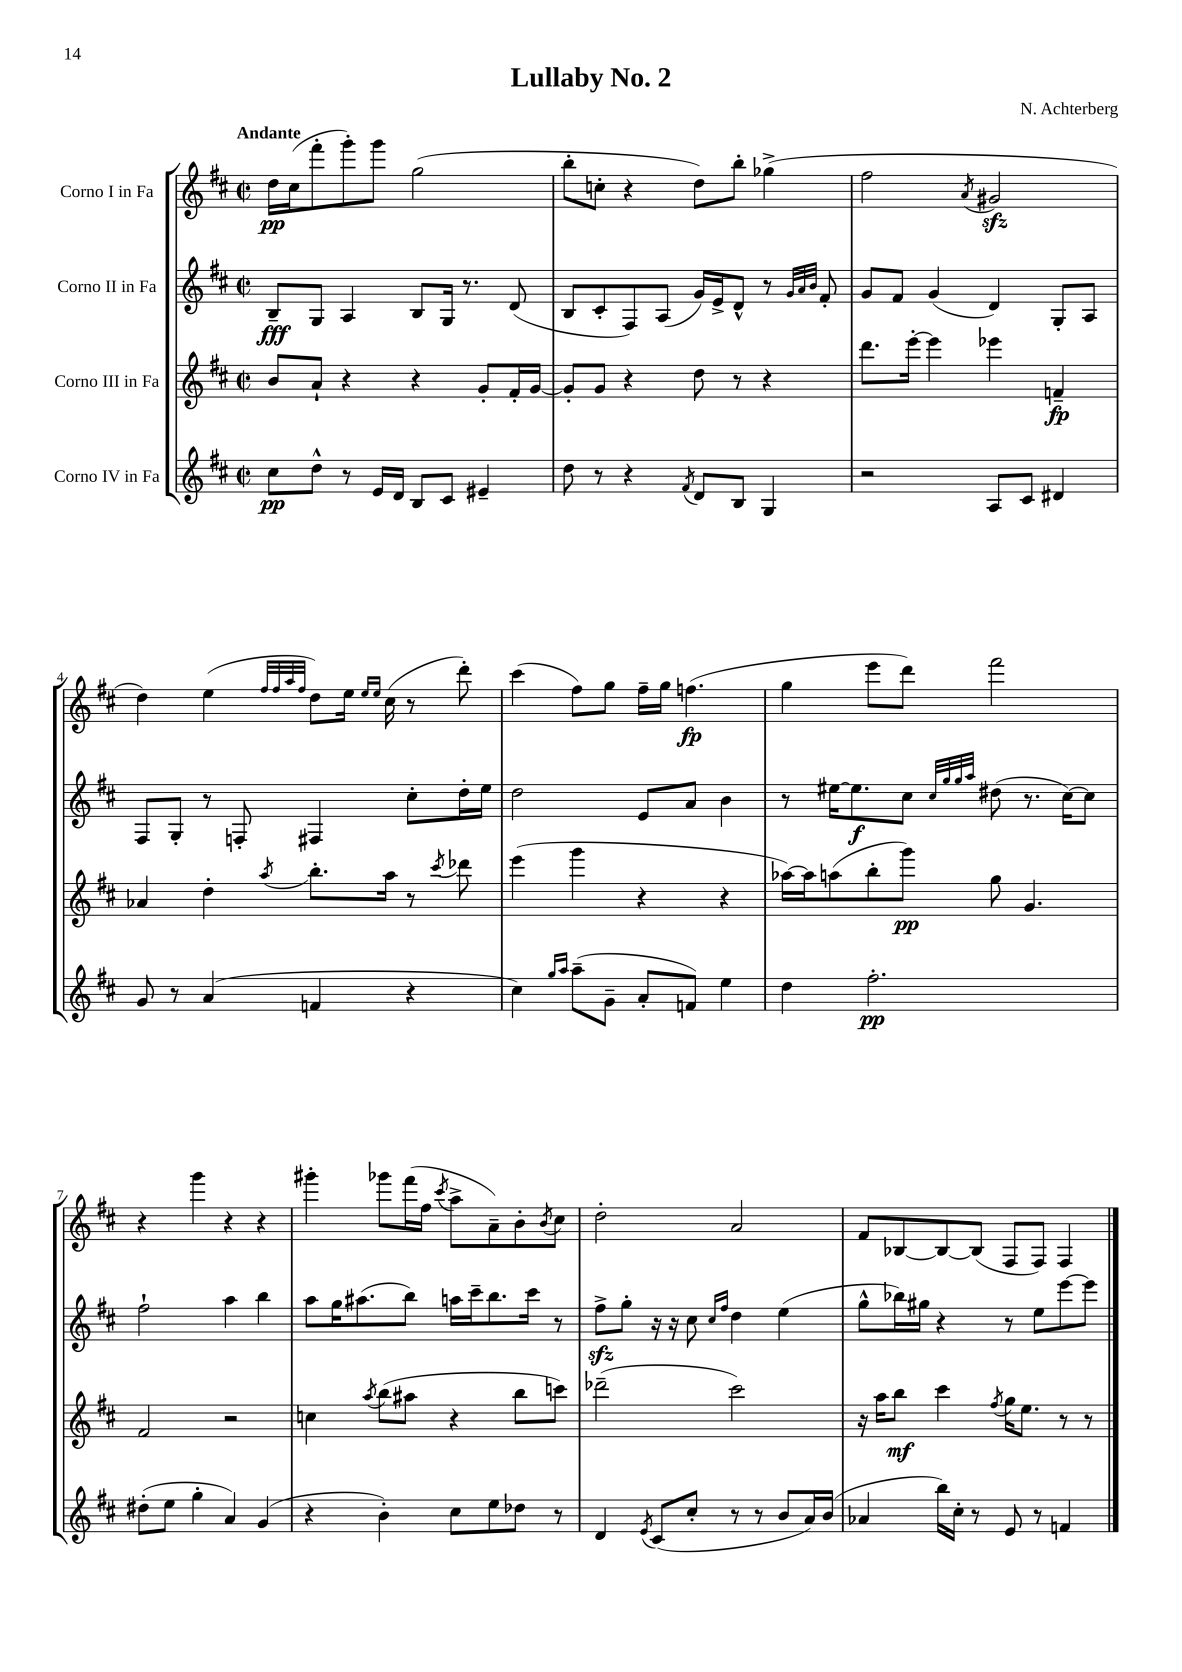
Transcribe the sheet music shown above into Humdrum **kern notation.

**kern	**dynam	**kern	**dynam	**kern	**dynam	**kern	**dynam
*part4	*part4	*part3	*part3	*part2	*part2	*part1	*part1
*staff4	*staff4	*staff3	*staff3	*staff2	*staff2	*staff1	*staff1
*I"Corno IV in Fa	*	*I"Corno III in Fa	*	*I"Corno II in Fa	*	*I"Corno I in Fa	*
*clefG2	*	*clefG2	*	*clefG2	*	*clefG2	*
*k[f#c#]	*	*k[f#c#]	*	*k[f#c#]	*	*k[f#c#]	*
*M2/2	*	*M2/2	*	*M2/2	*	*M2/2	*
*met(c|)	*	*met(c|)	*	*met(c|)	*	*met(c|)	*
=1	=1	=1	=1	=1	=1	=1	=1
!	!	!	!	!	!	!LO:TX:a:B:t=Andante	!
8cc#\L	pp	8b/L	.	8B~/L	fff	16dd\LL	pp
.	.	.	.	.	.	(16cc#\J	.
8dd^^\J	.	8a`/J	.	8G/J	.	8fff#'\	.
8r	.	4r	.	4A/	.	8ggg'\)	.
16e/LL	.	.	.	.	.	8ggg\J	.
16d/JJ	.	.	.	.	.	.	.
8B/L	.	4r	.	8B/L	.	(2gg\	.
8c#/J	.	.	.	16G/Jk	.	.	.
.	.	.	.	8.r	.	.	.
4e#X~/	.	8g'/L	.	.	.	.	.
.	.	16f#'/L	.	(8d/	.	.	.
.	.	[16g/JJ	.	.	.	.	.
=2	=2	=2	=2	=2	=2	=2	=2
8dd\	.	8g'/L]	.	8B/L	.	8bb'\L	.
8r	.	8g/J	.	8c#'/	.	8ccn'\J	.
4r	.	4r	.	8F#/)	.	4r	.
.	.	.	.	(8A/J	.	.	.
8qf#/	.	.	.	.	.	.	.
8d/L	.	8dd\	.	16g/LL)	.	8dd\L)	.
.	.	.	.	16e^/J	.	.	.
8B/J	.	8r	.	8d^^/J	.	8bb'\J	.
4G/	.	4r	.	8r	.	(4gg-X^\	.
.	.	.	.	32qqg/LLL	.	.	.
.	.	.	.	32qqa/	.	.	.
.	.	.	.	32qqb/JJJ	.	.	.
.	.	.	.	8f#'/	.	.	.
=3	=3	=3	=3	=3	=3	=3	=3
2r	.	8.ddd\L	.	8g/L	.	2ff#\	.
.	.	.	.	8f#/J	.	.	.
.	.	[16eee'\Jk	.	.	.	.	.
.	.	4eee\]	.	(4g/	.	.	.
.	.	.	.	.	.	8qa/	.
8A/L	.	4eee-X\	.	4d/)	.	2g#Xzz/	.
8c#/J	.	.	.	.	.	.	.
4d#X/	.	4fn~/	fp	8G'/L	.	.	.
.	.	.	.	8A/J	.	.	.
!!LO:LB:g=z
=4	=4	=4	=4	=4	=4	=4	=4
8g/	.	4a-X/	.	8F#/L	.	4dd\)	.
8r	.	.	.	8G'/J	.	.	.
(4a/	.	4dd'\	.	8r	.	(4ee\	.
.	.	.	.	8Fn'/	.	.	.
.	.	.	.	.	.	32qqff#/LLL	.
.	.	.	.	.	.	32qqff#/	.
.	.	.	.	.	.	32qqaa/	.
.	.	8qaa/	.	.	.	32qqff#/JJJ	.
4fn/	.	8.bb'\L	.	4F#X/	.	8dd\L)	.
.	.	.	.	.	.	16ee\Jk	.
.	.	.	.	.	.	16qqee/LL	.
.	.	.	.	.	.	16qqee/JJ	.
.	.	16aa\Jk	.	.	.	(16cc#\	.
4r	.	8r	.	8cc#'\L	.	8r	.
.	.	8qccc#/	.	.	.	.	.
.	.	8ddd-X\	.	16dd'\L	.	8ddd'\)	.
.	.	.	.	16ee\JJ	.	.	.
=5	=5	=5	=5	=5	=5	=5	=5
4cc#\)	.	(4eee\	.	2dd\	.	(4ccc#\	.
16qqgg/LL	.	.	.	.	.	.	.
16qqaa/JJ	.	.	.	.	.	.	.
(8aa~\L	.	4ggg\	.	.	.	8ff#\L)	.
8g~\J	.	.	.	.	.	8gg\J	.
8a'/L	.	4r	.	8e/L	.	16ff#~\LL	.
.	.	.	.	.	.	16gg\JJ	.
8fn/J)	.	.	.	8a/J	.	(4.ffn\	fp
4ee\	.	4r	.	4b\	.	.	.
=6	=6	=6	=6	=6	=6	=6	=6
4dd\	.	[16aa-X\LL)	.	8r	.	4gg\	.
.	.	16aa-\J]	.	.	.	.	.
.	.	(8aan\	.	[16ee#X\KL	.	.	.
.	.	.	.	8.ee#\]	f	.	.
2.ff#'\	pp	8bb'\	.	.	.	8eee\L	.
.	.	8ggg\J)	pp	8cc#\J	.	8ddd\J)	.
.	.	.	.	32qqcc#/LLL	.	.	.
.	.	.	.	32qqgg/	.	.	.
.	.	.	.	32qqgg/	.	.	.
.	.	.	.	32qqaa/JJJ	.	.	.
.	.	8gg\	.	(8dd#X\	.	2fff#\	.
.	.	4.g/	.	8.r	.	.	.
.	.	.	.	[16cc#\KL)	.	.	.
.	.	.	.	8cc#\J]	.	.	.
!!LO:LB:g=z
=7	=7	=7	=7	=7	=7	=7	=7
(8dd#X'\L	.	2f#/	.	2ff#`\	.	4r	.
8ee\J	.	.	.	.	.	.	.
4gg'\	.	.	.	.	.	4ggg\	.
4a/)	.	2r	.	4aa\	.	4r	.
(4g/	.	.	.	4bb\	.	4r	.
=8	=8	=8	=8	=8	=8	=8	=8
4r	.	4ccn\	.	8aa\L	.	4ggg#X'\	.
.	.	.	.	16gg\K	.	.	.
.	.	.	.	(8.aa#X\	.	.	.
.	.	8qaa/	.	.	.	.	.
4b'\)	.	(8bb\L	.	.	.	8ggg-X\L	.
.	.	8aa#X\J	.	8bb\J)	.	(16fff#\L	.
.	.	.	.	.	.	16ff#\JJ	.
.	.	.	.	.	.	8qccc#/	.
8cc#\L	.	4r	.	16aan\LL	.	8aa^\L	.
.	.	.	.	16ccc#~\J	.	.	.
8ee\	.	.	.	8.bb\	.	8a~\)	.
8dd-X\J	.	8bb\L	.	.	.	8b'\	.
.	.	.	.	16ccc#\Jk	.	.	.
.	.	.	.	.	.	8qb/	.
8r	.	8cccn\J)	.	8r	.	8cc#\J	.
=9	=9	=9	=9	=9	=9	=9	=9
4d/	.	(2ddd-X~\	.	8ff#zz^\L	.	2dd'\	.
.	.	.	.	8gg'\J	.	.	.
8qe/	.	.	.	.	.	.	.
(8c#/L	.	.	.	16r	.	.	.
.	.	.	.	16r	.	.	.
8cc#'/J	.	.	.	8cc#\	.	.	.
.	.	.	.	16qqcc#/LL	.	.	.
.	.	.	.	16qqff#/JJ	.	.	.
8r	.	2ccc#\)	.	4dd\	.	2a/	.
8r	.	.	.	.	.	.	.
8b/L	.	.	.	(4ee\	.	.	.
16a/L)	.	.	.	.	.	.	.
(16b/JJ	.	.	.	.	.	.	.
=10	=10	=10	=10	=10	=10	=10	=10
4a-X/	.	16r	.	8gg^^\L	.	8f#/L	.
.	.	16aa\KL	.	.	.	.	.
.	.	8bb\J	mf	16bb-X\L)	.	[8B-X/	.
.	.	.	.	16gg#X\JJ	.	.	.
16bb\LL)	.	4ccc#\	.	4r	.	8B-/_	.
16cc#'\JJ	.	.	.	.	.	.	.
8r	.	.	.	.	.	(8B-/J]	.
.	.	8qff#/	.	.	.	.	.
8e/	.	16gg\KL	.	8r	.	8F#/L	.
.	.	8.ee\J	.	.	.	.	.
8r	.	.	.	8ee\L	.	8F#/J)	.
4fn/	.	8r	.	[8eee\	.	4F#/	.
.	.	8r	.	8eee\J]	.	.	.
==	==	==	==	==	==	==	==
*-	*-	*-	*-	*-	*-	*-	*-
